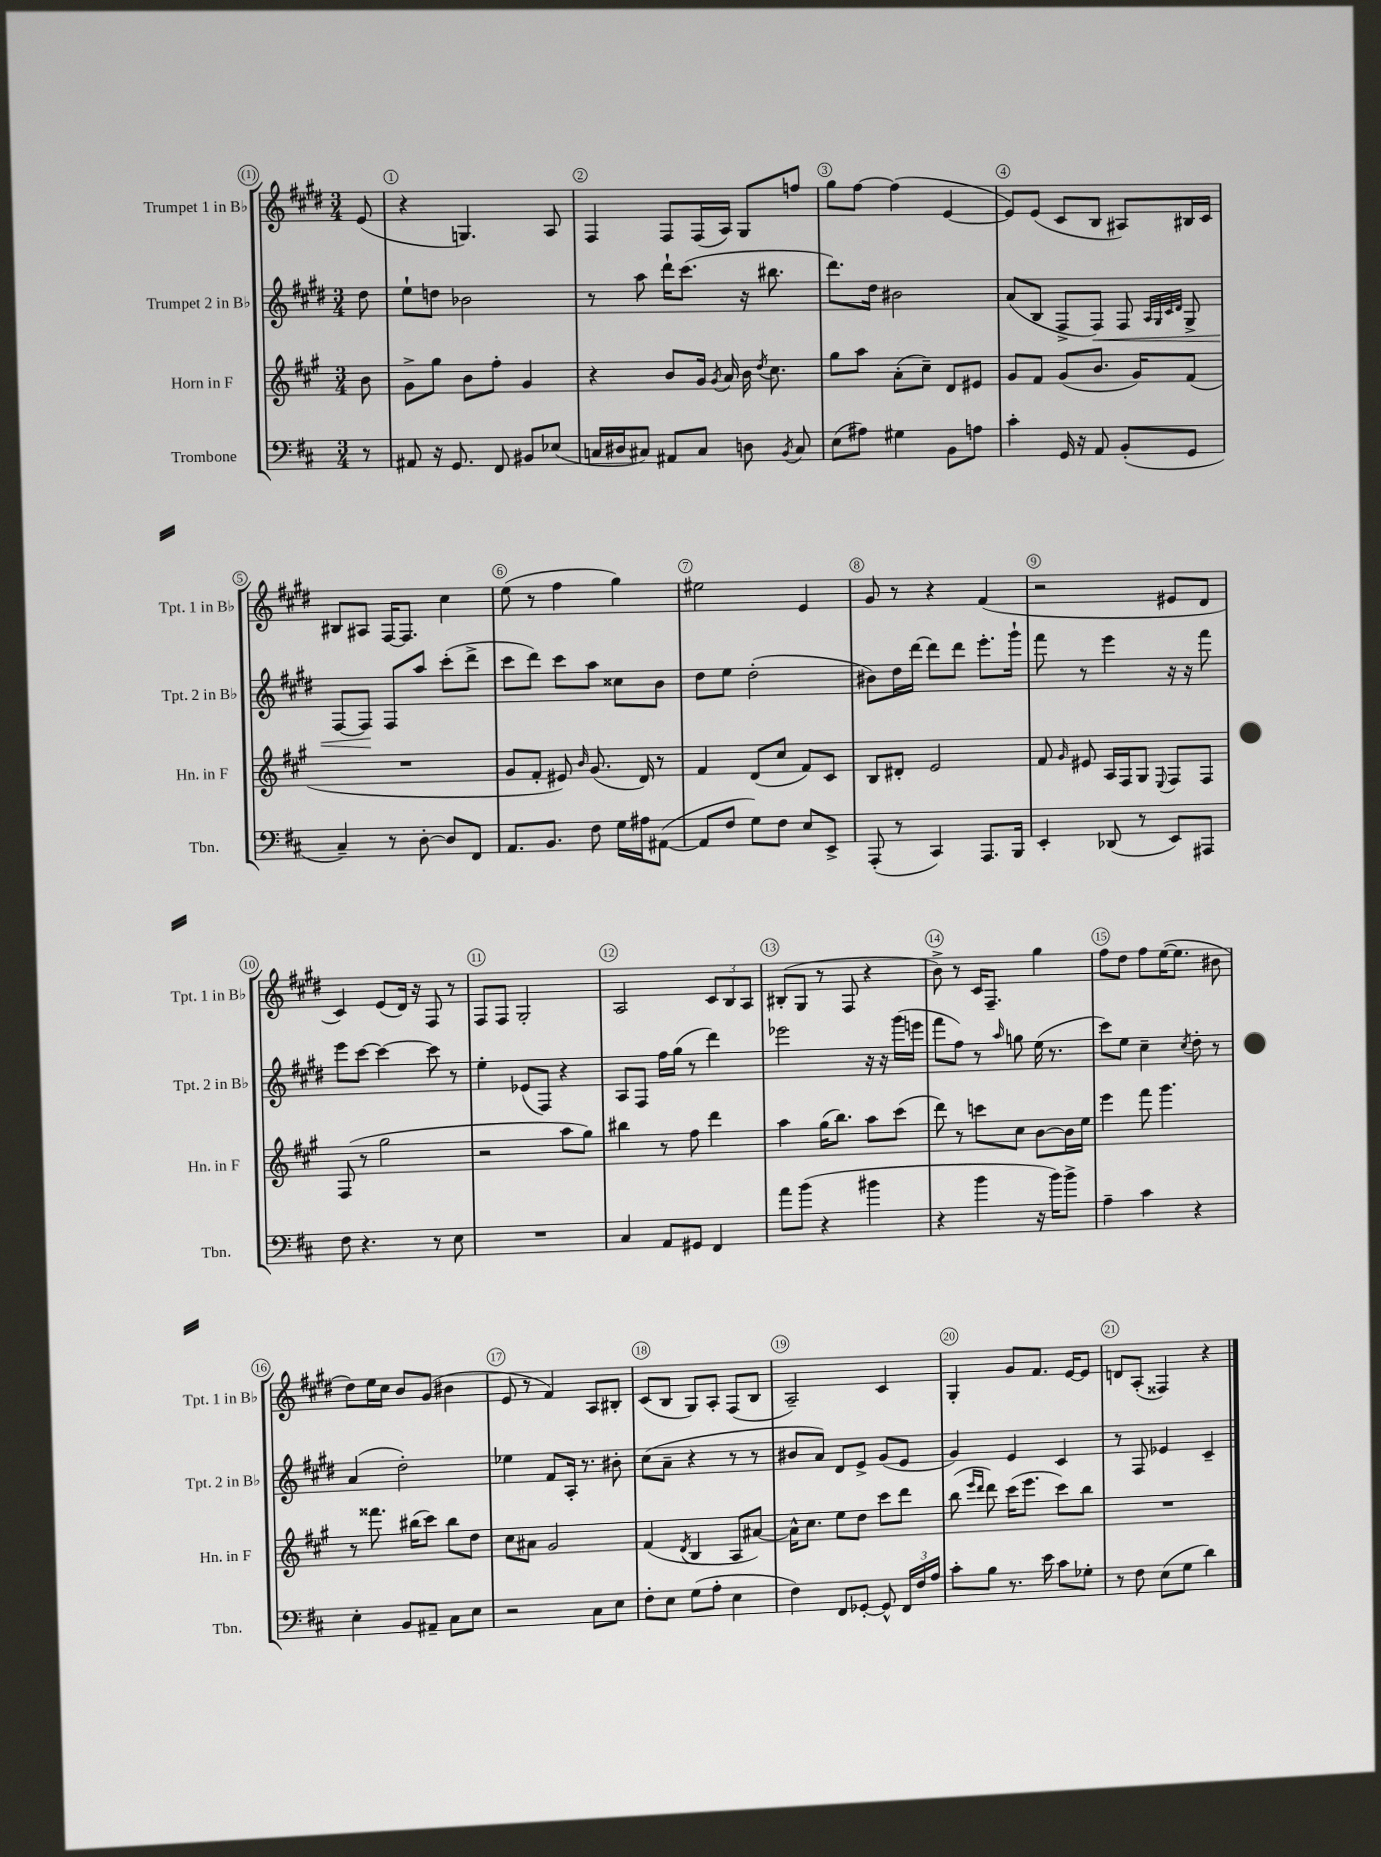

**kern	**kern	**kern	**dynam	**kern
*part4	*part3	*part2	*part2	*part1
*staff4	*staff3	*staff2	*staff2	*staff1
*I"Trombone	*I"Horn in F	*I"Trumpet 2 in B♭	*	*I"Trumpet 1 in B♭
*I'Tbn.	*I'Hn. in F	*I'Tpt. 2 in B♭	*	*I'Tpt. 1 in B♭
*clefF4	*clefG2	*clefG2	*	*clefG2
*k[f#c#]	*k[f#c#g#]	*k[f#c#g#d#]	*	*k[f#c#g#d#]
*M3/4	*M3/4	*M3/4	*	*M3/4
=	=	=	=	=
8r	8b\	8dd#\	.	(8e/
=1	=1	=1	=1	=1
8AA#X/	8g#^\L	8ee`\L	.	4r
16r	8gg#\J	8ddn\J	.	.
8.GG/	.	.	.	.
.	8b\L	2b-X\	.	4.Gn/)
8FF#/	8ff#'\J	.	.	.
8BB#X/L	4g#/	.	.	.
(8E-X/J	.	.	.	8A/
=2	=2	=2	=2	=2
16Cn/LL	4r	8r	.	4F#/
16D#X/J	.	.	.	.
8C#X/J)	.	8aa\	.	.
8AA#X/L	8b/L	16ddd#`\KL	.	8F#/L
.	.	(8.ccc#\J	.	.
8C#/J	16g#/Jk	.	.	(16F#/L
.	8qg#/	.	.	.
.	16a/	.	.	16A/JJ)
8Dn\	16b\	16r	.	8G#/L
.	8qdd/	.	.	.
.	8.cc#\	8.bb#X\	.	.
8qBB/	.	.	.	.
8C#/	.	.	.	8ffn/J
=3	=3	=3	=3	=3
(8E\L	8gg#\L	8.ddd#\L)	.	8gg#\L
8A#X\J)	8aa\J	.	.	[8ff#\J
.	.	16dd#\Jk	.	.
4G#X\	(8a'\L	2b#X\	.	(4ff#\]
.	8cc#~\J)	.	.	.
8BB\L	8d/L	.	.	[4e/
8An\J	8e#X/J	.	.	.
=4	=4	=4	=4	=4
4c#'\	8g#/L	(8a/L	.	8e/L])
.	8f#/J	8B/J	.	(8e/J
16GG/	(8g#/L	8F#^/L	.	8c#/L
16r	.	.	.	.
!	!	!	!LO:HP:b	!
8AA/	8.b/J	8F#/J)	<	8B/J
(8BB'/L	.	8F#/	.	8A#X/L)
.	16g#/KL)	.	.	.
.	.	32qqA/LLL	.	.
.	.	32qqG#/	.	.
.	.	32qqc#/	.	.
.	.	32qqd#/JJJ	.	.
8GG/J	(8f#/J	8G#^/	.	16B#X/L
.	.	.	.	16c#/JJ
!!LO:LB:g=z
=5	=5	=5	=5	=5
4C#~/)	2.r	[8F#/L	.	8B#X/L
.	.	8F#/J]	.	8A#X/J
8r	.	8F#/L	[	[16F#/KL
.	.	.	.	8.F#/J]
[8D'\	.	8aa/J	.	.
8D/L]	.	(8ccc#'\L	.	4cc#\
8FF#/J	.	8ddd#^\J	.	.
=6	=6	=6	=6	=6
8.AA/L	8g#/L	8ccc#\L	.	(8ee\
.	8f#'/J	8ddd#\J)	.	8r
8.BB/J	.	.	.	.
.	8e#X/)	8ccc#\L	.	4ff#\
.	16qqb/	.	.	.
8F#\	(8.g#/	8aa\J	.	.
16G\LL	.	8cc##X\L	.	4gg#\)
16A#X\J	16d/)	.	.	.
([8AA#X\J	8r	8b\J	.	.
=7	=7	=7	=7	=7
8AA#/L]	4f#/	8dd#\L	.	2ee#X\
8F#/J	.	8ee\J	.	.
8G\L)	(8d/L	(2dd#'\	.	.
8F#\J	8cc#/J	.	.	.
8E/L	8f#/L)	.	.	4e/
8EE^/J	8c#/J	.	.	.
=8	=8	=8	=8	=8
(8AAA'/	8B/L	8b#X\L)	.	8g#/
8r	8d#X'/J	16dd#\L	.	8r
.	.	[16ddd#\JJ	.	.
4CC#/)	2e/	8ddd#\L]	.	4r
.	.	8ddd#\J	.	.
8.AAA/L	.	8.eee'\L	.	(4f#/
16BBB/Jk	.	16ggg#`\Jk	.	.
=9	=9	=9	=9	=9
4EE'/	8f#/	8fff#\	.	2r
.	16qqg#/	.	.	.
.	8e#X/	8r	.	.
(8DD-X/	16A/LL	4eee\	.	.
.	16F#/J	.	.	.
8r	8G#/J	.	.	.
.	8qqE/	.	.	.
8EE/L)	8F#/L	16r	.	8e#X/L
.	.	16r	.	.
8AAA#X/J	8F#/J	8fff#\	.	8d#/J
!!LO:LB:g=z
=10	=10	=10	=10	=10
8F#\	(8F#/	8eee\L	.	4c#/)
4.r	8r	[8ccc#\J	.	.
.	2gg#\	4ccc#\_	.	(8e/L
.	.	.	.	16d#/Jk)
.	.	.	.	16r
8r	.	8ccc#\]	.	8F#/
8E\	.	8r	.	8r
=11	=11	=11	=11	=11
2.r	2r	4ee'\	.	8F#/L
.	.	.	.	8F#/J
.	.	(8e-X/L	.	2G#'/
.	.	8F#/J)	.	.
.	8aa\L	4r	.	.
.	8gg#\J)	.	.	.
=12	=12	=12	=12	=12
4C#/	4bb#X\	8A/L	.	2A/
.	.	8F#/J	.	.
8AA/L	8r	16ff#\LL	.	.
.	.	(16gg#\JJ	.	.
8GG#X/J	8ff#\	8r	.	.
4FF#/	4ddd\	4ddd#\)	.	12c#/L
.	.	.	.	12B/
.	.	.	.	12A/J
=13	=13	=13	=13	=13
8a\L	4aa\	2eee-X\	.	(8B#X'/L
(8b\J	.	.	.	8G#/J
4r	(16gg#\KL	.	.	8r
.	8.bb\J)	.	.	.
.	.	.	.	8F#/
4b#X\	8aa\L	16r	.	4r
.	.	16r	.	.
.	(8ccc#\J	(16ggg#\LL	.	.
.	.	16eeen\JJ	.	.
=14	=14	=14	=14	=14
4r	8ddd\)	8fff#\L	.	8b^\)
.	8r	8ff#\J)	.	8r
4b\	8cccn\L	8r	.	16c#/KL
.	.	.	.	8.F#~/J
.	.	16qqaa/	.	.
.	8cc#\J	8ggn\	.	.
16r	[8b\L	(16ee\	.	4gg#\
16b\KL)	.	8.r	.	.
8b^\J	16b\L]	.	.	.
.	16ee\JJ	.	.	.
=15	=15	=15	=15	=15
4A~\	4eee\	8ccc#\L)	.	8ff#\L
.	.	8ee\J	.	8dd#\J
4c#\	8fff#\	4cc#~\	.	8ff#\L
.	4.ggg#\	.	.	([16ee\K
.	.	.	.	8.ee\J]
.	.	8qcc#/	.	.
4r	.	8dd#'\	.	.
.	.	8r	.	8b#X\
!!LO:LB:g=z
=16	=16	=16	=16	=16
4E'\	8r	(4a/	.	8dd#\L)
.	8.fff##X\	.	.	16ee\L
.	.	.	.	16cc#\JJ
8BB/L	.	2dd#'\)	.	8b/L
.	(16bb#X\KL	.	.	.
8AA#X~/J	8ccc#\J)	.	.	(8g#/J
8C#\L	8bb#\L	.	.	4b#X\
8E\J	8dd\J	.	.	.
=17	=17	=17	=17	=17
2r	8cc#\L	4ee-X\	.	8e/
.	8a#X\J	.	.	8r
.	2g#/	8f#/L	.	4f#/)
.	.	16A'/Jk	.	.
.	.	8.r	.	.
8C#\L	.	.	.	8A/L
8E\J	.	8b#X'\	.	8B#X'/J
=18	=18	=18	=18	=18
8F#'\L	(4f#/	(8cc#\L	.	(8c#/L
8E\J	.	8a~\J	.	8B/J
.	8qd/	.	.	.
(8G\L	4B/	4r	.	8G#/L)
8A'\J	.	.	.	8A'/J
4E\	8A/L	8r	.	(8F#/L
.	[8a#X/J)	8r	.	8B/J
=19	=19	=19	=19	=19
4F#\)	16a#^^\KL]	8b#X/L	.	2A~/)
.	8.cc#\J	.	.	.
.	.	8a/J)	.	.
8FF#/L	8ee\L	8d#/L	.	.
[8GG-X'/J	8dd\J	8e^/J	.	.
8GG-^^/]	8ccc#\L	(8g#/L	.	4c#/
24FF#/LL	8ddd\J	8e/J	.	.
24F#/	.	.	.	.
24A/JJ	.	.	.	.
=20	=20	=20	=20	=20
8c#'\L	(8bb\	4g#/)	.	4G#'/
.	16qqeee/LL	.	.	.
.	16qqddd/JJ	.	.	.
8B\J	8ddd\)	.	.	.
8.r	(16ccc#\KL	4e/	.	8g#/L
.	8.eee\J	.	.	.
.	.	.	.	8.f#/J
16e\	.	.	.	.
8c#\L	8ccc#\L)	4c#/	.	.
.	.	.	.	[16e/KL
8G-X'\J	8bb\J	.	.	8e/J]
=21	=21	=21	=21	=21
8r	2.r	8r	.	8dn/L
8F#\	.	8F#/	.	(8A'/J
(8E\L	.	4e-X/	.	4F##X/)
8G\J	.	.	.	.
4d\)	.	4c#~/	.	4r
==	==	==	==	==
*-	*-	*-	*-	*-
